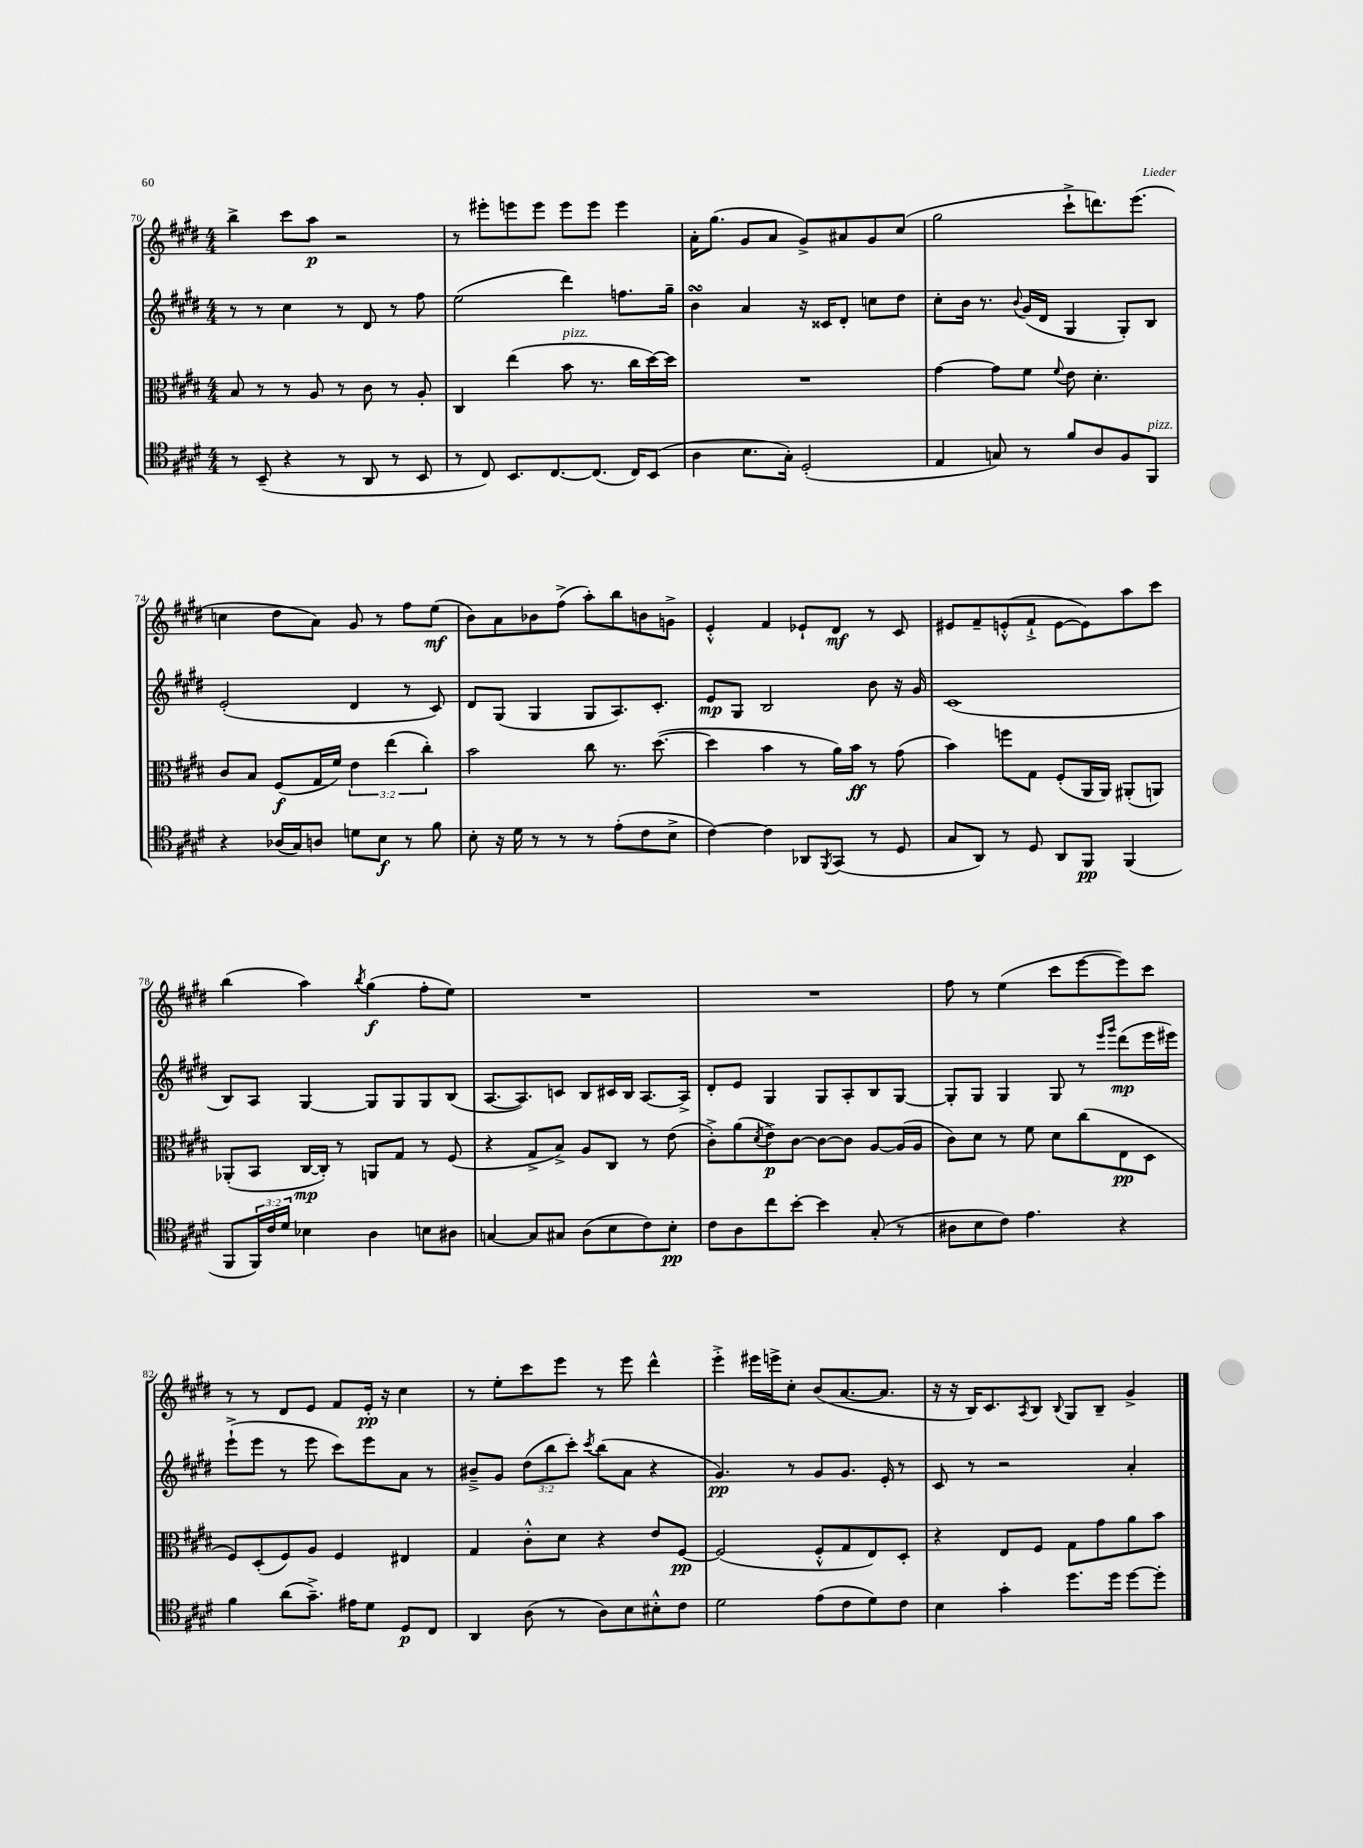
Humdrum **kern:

**kern	**kern	**kern	**kern
*staff4	*staff3	*staff2	*staff1
*clefC4	*clefC3	*clefG2	*clefG2
*k[f#c#g#d#]	*k[f#c#g#d#]	*k[f#c#g#d#]	*k[f#c#g#d#]
*M4/4	*M4/4	*M4/4	*M4/4
8r	8B	8r	4bb^
(8BB~	8r	8r	.
4r	8r	4cc#	8ccc#
.	8A	.	8aa
8r	8r	8r	2r
8AA	8c#	8d#	.
8r	8r	8r	.
8BB	8A'	8ff#	.
=	=	=	=
8r	4C#	(2ee	8r
8C#)	.	.	8eee#'
8.BB	(4ee	.	8eee
.	.	.	8eee
[8.C#	.	.	.
.	8b	4ddd#)	8eee
(8.C#]	8.r	.	8eee
.	.	8.ff	4eee
16C#)	16cc#	.	.
(8BB	[16dd#)	.	.
.	16dd#]	16gg#~	.
=	=	=	=
4A	1r	4b	16a'
.	.	.	(8.gg#
8.B	.	4a	8g#
.	.	.	8a
16G#')	.	.	.
(2D#'	.	16r	8g#^)
.	.	16c##	.
.	.	8d#'	8a#
.	.	8cc	8g#
.	.	8dd#	(8cc#
=	=	=	=
4E	[4g#	8cc#'	2gg#
.	.	16b	.
.	.	8.r	.
8G)	8g#]	.	.
.	.	8qqb	.
8r	8f#	(16g#	.
.	.	16d#	.
.	8qqf#	.	.
8f#	8e	4G#	8ccc#`^
8A	4.d#'	.	8.ddd)
8F#	.	8G#')	.
.	.	.	(8.eee
8FF#	.	8B	.
=	=	=	=
4r	8c#	(2e'	4cc
.	8B	.	.
(16A-	(8F#	.	8dd#
16G#)	.	.	.
8A	16G#	.	8a)
.	16f#)	.	.
8d	6e	4d#	8g#
8B	.	.	8r
.	(6ee	.	.
8r	.	8r	8ff#
.	6cc#')	.	.
8f#	.	8c#)	(8ee
=	=	=	=
8B'	2b	8d#	8b)
16r	.	(8G#	8a
16d#	.	.	.
8r	.	4G#	8b-
8r	.	.	(8ff#^
8r	8cc#	8G#	8aa')
(8e'	8.r	8.A)	8bb
8c#	.	.	8b
.	([8.dd#	8.c#'	.
8B^	.	.	8g^
=	=	=	=
[4c#)	4dd#]	8e	4e'^^
.	.	8G#	.
4c#]	4b	2B	4f#
8AA-	8r	.	8e-`
8qFF#	.	.	.
(8GG#	16a)	.	8d#
.	16b	.	.
8r	8r	8b	8r
8D#	(8g#	16r	8c#
.	.	16g#	.
=	=	=	=
8G#	4b)	(1c#	8e#
8AA)	.	.	8f#~
8r	8ff	.	(8e'^^
8D#	8G#	.	8f#`^
8AA	(8F#'	.	[8e
8FF#	16AA	.	8e])
.	16AA)	.	.
(4FF#	(8AA#'	.	8aa
.	8AA)	.	8ccc#
=	=	=	=
8FF#	(8AA-'	8B)	(4bb
24FF#)	8BB	8A	.
24c#	.	.	.
24d#	.	.	.
4B-	[16C#	[4G#	4aa)
.	16C#'])	.	.
.	8r	.	.
.	.	.	8qbb
4A	8AA	8G#]	(4gg#
.	8G#	8G#	.
8B	8r	8G#	8ff#'
8A#	(8F#	(8B	8ee)
=	=	=	=
[4G	4r	[8.A	1r
.	.	8.A])	.
8G]	8G#^	.	.
8G#	8B^)	8c	.
(8A	8A	8B	.
8B	8C#	16c#	.
.	.	16B	.
8c#)	8r	[8.A	.
8B'	(8e	.	.
.	.	16A^]	.
=	=	=	=
8c#	8c#'^)	8d#'	1r
8A	(8a	8e	.
.	8qd#	.	.
8cc#	8e^)	4G#	.
[8b'	[8c#	.	.
4b]	8c#_	8G#	.
.	8c#]	8A'	.
(8G#'	[8A	8B	.
8r	(16A]	[8G#	.
.	16A	.	.
=	=	=	=
8A#	8c#)	8G#']	8ff#
8B	8d#	8G#	8r
8c#)	8r	4G#	(4ee
4.e	8f#	.	.
.	8d#	8G#	8ccc#
.	(8cc#	8r	[8eee
.	.	16qqeee	.
.	.	16qqggg#	.
4r	8E	(8ddd#	8eee])
.	8D#	16eee	8ccc#
.	.	16eee#)	.
=	=	=	=
4f#	8F#)	(8eee`^	8r
.	(8D#'	8eee	8r
(8a	8F#)	8r	8d#
8.g#~^)	8A	8eee	8e
.	4F#	8ccc#)	8f#
16e#	.	.	.
8d#	.	8eee	16e'
.	.	.	16r
8D#	4E#	8a	4cc#
8C#	.	8r	.
=	=	=	=
4AA	4G#	8b#~^	8r
.	.	8g#	8ee'
(8A	8c#'^^	(12dd#	8ccc#
.	.	12bb	.
8r	8d#	.	8eee
.	.	12ccc#')	.
.	.	8qccc#	.
8A)	4r	(8bb	8r
8B	.	8a	8eee
8B#'^^	8e	4r	4ddd#^^
8c#	[8F#	.	.
=	=	=	=
2d#	(2F#]	4.g#)	4eee'^
.	.	.	16eee#
.	.	.	16eee^
.	.	8r	8cc#'
(8e	8F#'^^	8g#	(8b
8c#	8G#	8.g#	[8.a
8d#)	8E)	.	.
.	.	16e'	8.a]
8c#	8D#'	8r	.
=	=	=	=
4B	4r	8c#	16r
.	.	.	16r
.	.	8r	16B)
.	.	.	8.c#
4g#'	8E	2r	.
.	.	.	8qA
.	8F#	.	8B
.	.	.	8qqB
8.dd#	8G#	.	8G#
.	8g#	.	8B~
16dd#	.	.	.
[8dd#	8a	4a'	4g#^
8dd#']	8b	.	.
==	==	==	==
*-	*-	*-	*-
